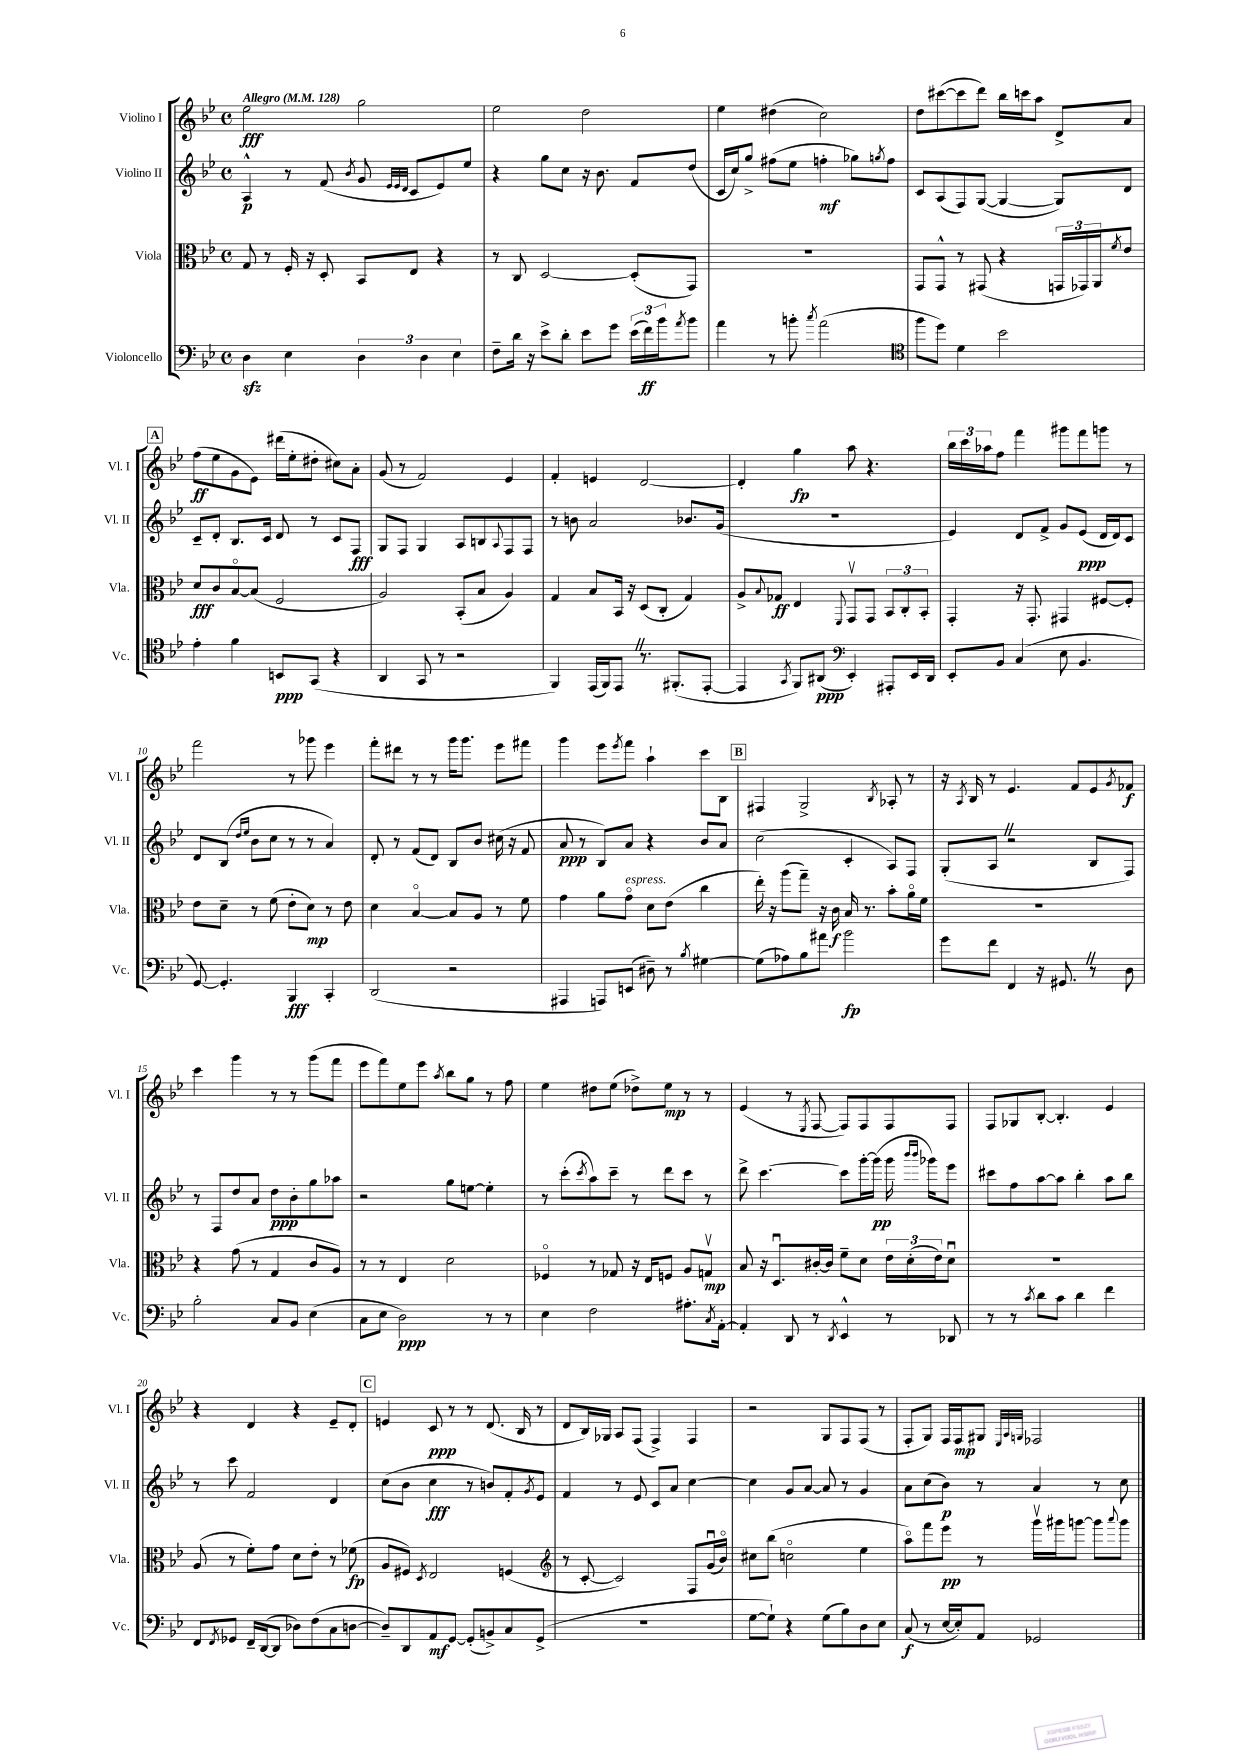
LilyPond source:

<<
\new StaffGroup <<
\new Staff = "s0" \with { instrumentName = "Violino I" shortInstrumentName = "Vl. I" } {
    \clef treble \key bes \major \defaultTimeSignature \time 4/4 \tempo "Allegro" 4 = 128
    ees''2\fff g''2 |
    ees''2 d''2 |
    ees''4 dis''4( c''2) |
    d''8 cis'''8~( cis'''8 d'''8) bes''16 c'''16 a''8 d'8-> a'8 |
    \mark \markup { \box "A" } f''8\ff( ees''8 g'8 ees'8) dis'''16( ees''16-. dis''8-. cis''8) a'8-. |
    g'8( r8 f'2) ees'4 |
    f'4-. e'4 d'2~ |
    d'4-. g''4\fp a''8 r4. |
    \tuplet 3/2 { bes''16 c'''16 aes''16 } f''8 f'''4 gis'''8 f'''8 g'''8 r8 |
    f'''2 r8 ges'''8 ees'''4 |
    f'''8-. dis'''8 r8 r8 g'''16 g'''8. ees'''8 fis'''8 |
    g'''4 ees'''8 \acciaccatura { ees'''8 } f'''8 a''4-! c'''8 bes8 |
    \mark \markup { \box "B" } fis4 g2-> \acciaccatura { bes8 } aes8-. r8 |
    r16 \acciaccatura { a8 } bes16 r8 ees'4. f'8 ees'8 \acciaccatura { g'8 } fes'8\f |
    c'''4 g'''4 r8 r8 g'''8( f'''8 |
    ees'''8 f'''8) ees''8 ees'''8 \acciaccatura { a''8 } bes''8 g''8 r8 f''8 |
    ees''4 dis''8 ees''8( des''8->) ees''8\mp r8 r8 |
    ees'4( r8 \acciaccatura { ees8 } f8~ f8) f8 f8 f8 |
    f8 ges8 bes8~-. bes4.-. ees'4 |
    r4 d'4 r4 ees'8-- d'8-. |
    \mark \markup { \box "C" } e'4 c'8\ppp r8 r8 d'8.( bes16 r8 |
    d'8 bes16) ges16 a8 f8( f4->) f4 |
    r2 g8 f8 f8( r8 |
    f8-. g8) f16 f16\mp gis8 \grace { ees32 a32 g32 } fes2 \bar "|." |
}
\new Staff = "s1" \with { instrumentName = "Violino II" shortInstrumentName = "Vl. II" } {
    \clef treble \key bes \major \defaultTimeSignature \time 4/4
    a4-^\p r8 f'8( \acciaccatura { bes'8 } g'8 \grace { ees'32 ees'32 d'32 } c'8 ees'8) ees''8 |
    r4 g''8 c''8 r16 bes'8. f'8 d''8( |
    c'16 c''16) g''8-> fis''8( ees''8 f''4-.\mf ges''8) \acciaccatura { g''8 } f''8 |
    c'8 a8( f8) g8~( g4~ g8) d'8 |
    \mark \markup { \box "A" } c'8-- d'8-. bes8. c'16 d'8 r8 c'8 f8\fff |
    g8 f8 g4 a8 b8 \appoggiatura { a8 } f8 f8 |
    r8 b'8 a'2 bes'8. g'16( |
    R1 |
    ees'4) d'8 f'8-> g'8 ees'8\ppp( d'16 d'16) c'8 |
    d'8 bes8( \grace { d''16 ees''16 } bes'8 c''8 r8 r8 a'4) |
    d'8-. r8 f'8( d'8) bes8 bes'8 cis''16( r16 f'8 |
    a'8\ppp r8 bes8) a'8 r4 bes'8 a'8 |
    \mark \markup { \box "B" } c''2( c'4-. a8) f8 |
    g8-.( a8 \once \override BreathingSign.text = \markup { \musicglyph "scripts.caesura.straight" } \breathe r2 bes8 f8) |
    r8 f8 d''8 a'8 d''8\ppp bes'8-. g''8 aes''8 |
    r2 g''8 e''8~ e''4-. |
    r8 c'''8-.( \acciaccatura { c'''8 } a''8) c'''8-- r8 d'''8 c'''8 r8 |
    d'''8-> c'''4.~ c'''8 g'''16~-. g'''16\pp( g'''16 \grace { bes'''16 bes'''16 } ges'''16) ees'''8 |
    cis'''8 f''8 a''8~ a''8 bes''4-. a''8 bes''8 |
    r8 c'''8 f'2 d'4 |
    \mark \markup { \box "C" } c''8( bes'8 c''4\fff r8 b'8) f'8-. \acciaccatura { g'8 } ees'8 |
    f'4 r8 ees'8 c'8 a'8 c''4~ |
    c''4 g'8 a'8~ a'8 r8 g'4 |
    a'8 c''8( bes'8\p) r8 a'4 r8 c''8 \bar "|." |
}
\new Staff = "s2" \with { instrumentName = "Viola" shortInstrumentName = "Vla." } {
    \clef alto \key bes \major \defaultTimeSignature \time 4/4
    g8 r8 f16-. r16 d8-. bes,8 ees8 r4 |
    r8 c8 d2~ d8-.( g,8) |
    R1 |
    g,8 g,8-^ r8 gis,8( r4 \tuplet 3/2 { g,16 ges,16) a,16 } \acciaccatura { f'8 } ees'8 |
    \mark \markup { \box "A" } d'8\fff c'8 bes8~\flageolet bes8( f2 |
    a2) bes,8-.( bes8 a4) |
    g4 bes8 bes,16 r16 d8( c8-. g4) |
    a8-> \appoggiatura { bes8 } ges8\ff ees4 \appoggiatura { f,8 } g,8\upbow g,8 \tuplet 3/2 { bes,8 c8-. bes,8-. } |
    g,4-. r16 g,8.-. gis,4 fis8~ fis8-. |
    ees'8 d'8-- r8 f'8( ees'8-. d'8\mp) r8 ees'8 |
    d'4 bes4~\flageolet bes8 a8 r8 f'8 |
    g'4 a'8 g'8\flageolet^\markup { \italic "espress." } d'8 ees'8( c''4 |
    \mark \markup { \box "B" } ees''16-.) r16 a''8( g''8--) r16 c'16\f bes16 r8. bes'8-. a'16\flageolet f'16 |
    R1 |
    r4 g'8( r8 g4 c'8 a8) |
    r8 r8 ees4 d'2 |
    fes4\flageolet r8 ges8 r16 ees16 f8 a8 g8\upbow\mp |
    bes8 r16 d8.\downbow cis'16~-. cis'16 f'8-- d'8 \tuplet 3/2 { ees'16 d'16-.( ees'16) } d'8\downbow |
    R1 |
    a8( r8 f'8-.) g'8 d'8 ees'8-. r8 fes'8\fp( |
    \mark \markup { \box "C" } a8 fis8) \acciaccatura { d8 } ees2 f4( |
    \clef treble r8 c'8~-. c'2) f8 g'16\downbow( bes'16\flageolet) |
    cis''8 bes''8( c''2\flageolet ees''4 |
    a''8\flageolet) f'''8 ees'''8\pp r8 g'''16\upbow gis'''16 g'''8~ g'''8 \appoggiatura { a'''8 } g'''8 \bar "|." |
}
\new Staff = "s3" \with { instrumentName = "Violoncello" shortInstrumentName = "Vc." } {
    \clef bass \key bes \major \defaultTimeSignature \time 4/4
    d4\sfz ees4 \tuplet 3/2 { d4 d4 ees4 } |
    f8-- d'16 r16 ees'8-> d'8-. ees'8 g'8 \tuplet 3/2 { ees'16( f'16\ff) bes'16 } \acciaccatura { a'8 } bes'8 |
    a'4 r8 b'8-. \acciaccatura { c''8 } a'2( |
    \clef tenor f''8 d''8) d'4 bes'2 |
    \mark \markup { \box "A" } ees'4-. f'4 b,8\ppp g,8( r4 |
    a,4 g,8 r8 r2 |
    f,4) ees,16( f,16) ees,8 \once \override BreathingSign.text = \markup { \musicglyph "scripts.caesura.straight" } \breathe r8. fis,8.-.( ees,8~-. |
    ees,4 \acciaccatura { g,8 } f,8) ais,8\ppp( \clef bass ees,4-.) ais,,8-. ees,16 d,16 |
    ees,8-. bes,8 c4( ees8 bes,4. |
    g,8~) g,4.-. bes,,4\fff c,4-. |
    d,2( r2 |
    ais,,4 a,,8) e,8( dis8--) r8 \acciaccatura { bes8 } gis4~ |
    \mark \markup { \box "B" } gis8( aes8) bes8 ais'8 bes'2\fp |
    g'8 f'8 f,4 r16 gis,8. \once \override BreathingSign.text = \markup { \musicglyph "scripts.caesura.straight" } \breathe r8 d8 |
    bes2-. c8 bes,8 ees4( |
    c8 ees8 d2\ppp) r8 r8 |
    ees4 f2 ais8.-. \acciaccatura { c8 } a,16~-. |
    a,4-. d,8 r8 \acciaccatura { d,8 } ees,4-^ r8 des,8 |
    r8 r8 \acciaccatura { c'8 } d'8 c'8 d'4 f'4 |
    f,8 \acciaccatura { f,8 } ges,8 f,16-- d,16~( d,8 des8) f8( c8 d8~ |
    \mark \markup { \box "C" } d8--) d,8 a,8\mf g,8~ g,8-.( b,8->) c8 g,8->( |
    R1 |
    g8~ g8-!) r4 g8( bes8) d8 ees8 |
    c8\f( r8 ees16~ ees16-.) a,8 ges,2 \bar "|." |
}
>>
>>
